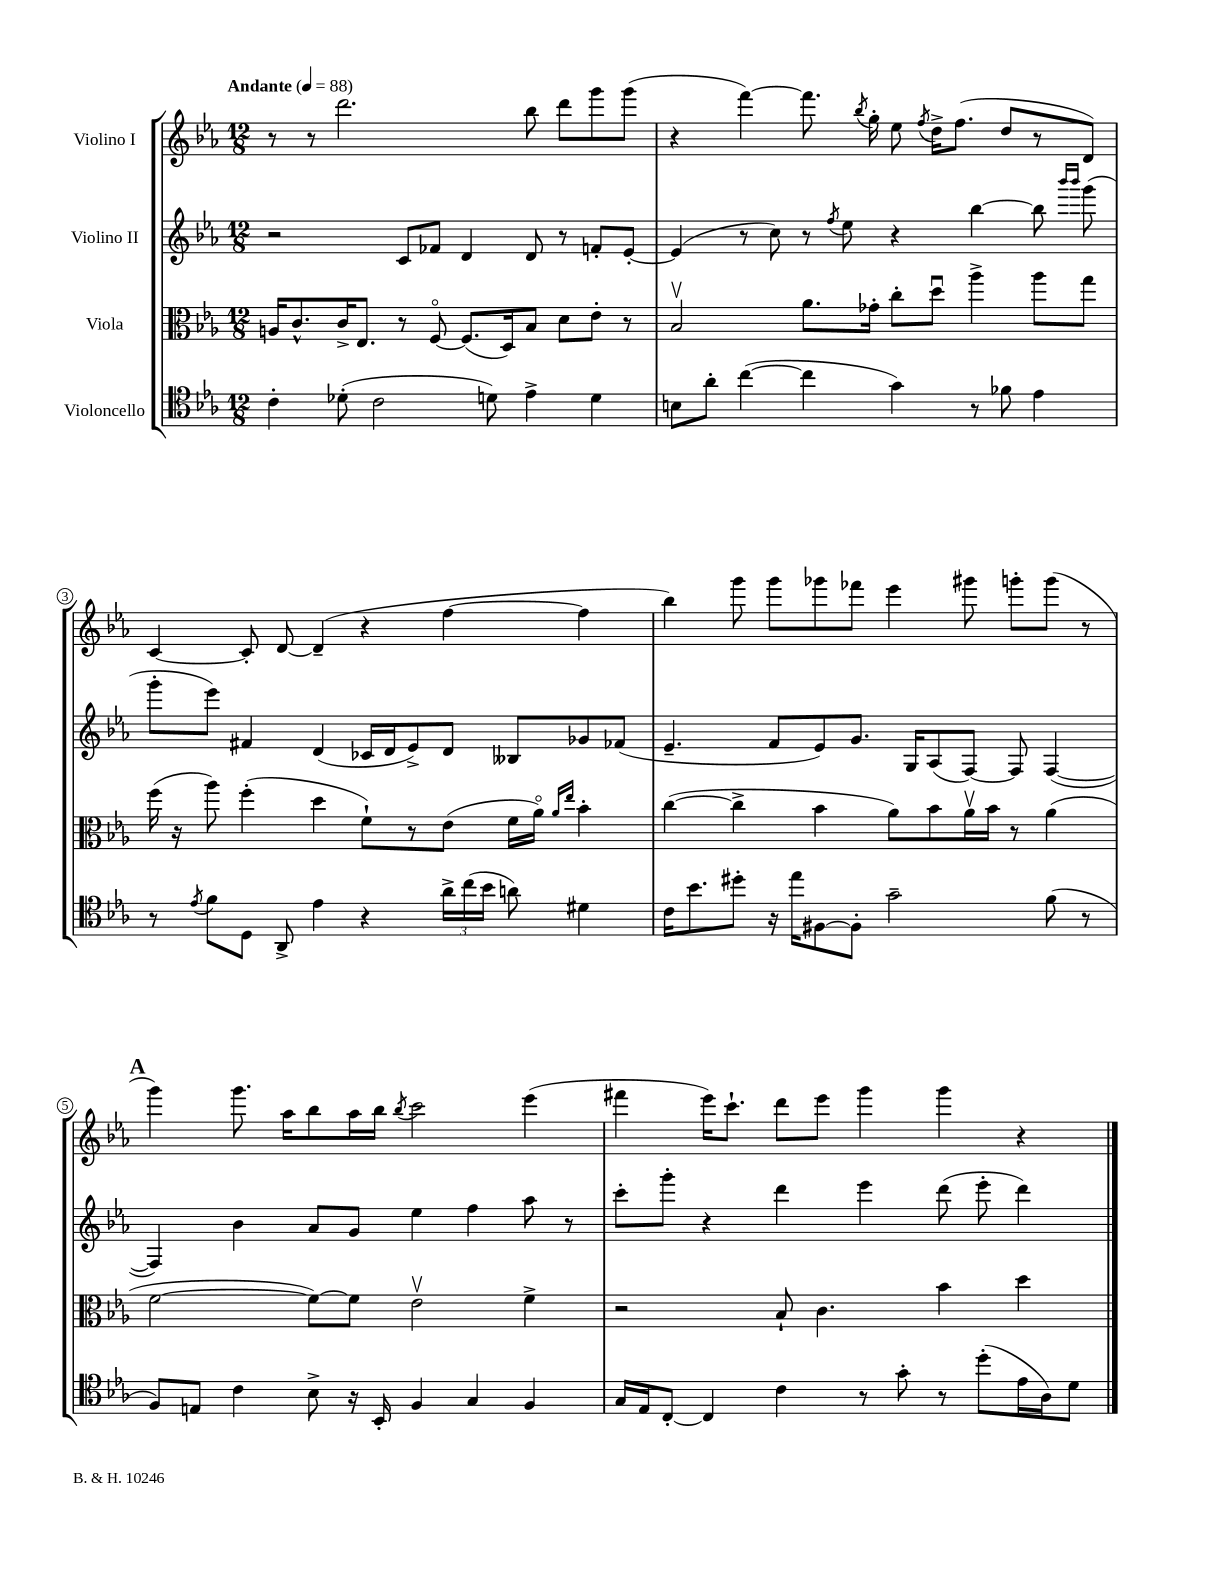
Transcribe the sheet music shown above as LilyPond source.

<<
\new StaffGroup <<
\new Staff = "s0" \with { instrumentName = "Violino I" } {
    \clef treble \key ees \major \numericTimeSignature \time 12/8 \tempo "Andante" 4 = 88
    \autoBeamOff r8 r8 d'''2. bes''8 d'''8[ g'''8 g'''8]( |
    r4 f'''4~) f'''8. \acciaccatura { bes''8 } g''16-. ees''8 \acciaccatura { f''8 } d''16[-> f''8.]( d''8[ r8 d'8]) |
    c'4~ c'8-. d'8~ d'4--( r4 f''4~ f''4 |
    bes''4) g'''8 g'''8[ ges'''8 fes'''8] ees'''4 gis'''8 g'''8[-. g'''8]( r8 |
    \mark \markup { \bold "A" } g'''4) g'''8. aes''16[ bes''8 aes''16 bes''16] \acciaccatura { bes''8 } c'''2 ees'''4( |
    fis'''4 ees'''16[) c'''8.]-! d'''8[ ees'''8] g'''4 g'''4 r4 \bar "|." |
}
\new Staff = "s1" \with { instrumentName = "Violino II" } {
    \clef treble \key ees \major \numericTimeSignature \time 12/8
    \autoBeamOff r2 c'8[ fes'8] d'4 d'8 r8 f'8[-. ees'8]~-. |
    ees'4( r8 c''8) r8 \acciaccatura { f''8 } ees''8 r4 bes''4~ bes''8 \grace { bes'''16[ bes'''16] } g'''8( |
    g'''8[-. ees'''8]) fis'4 d'4( ces'16[ d'16 ees'8->) d'8] beses8[ ges'8 fes'8]( |
    ees'4.-- f'8[ ees'8) g'8.] g16[ aes8( f8]~) f8 f4~( |
    \mark \markup { \bold "A" } f4) bes'4 aes'8[ g'8] ees''4 f''4 aes''8 r8 |
    c'''8[-. g'''8]-. r4 d'''4 ees'''4 d'''8( ees'''8-. d'''4) \bar "|." |
}
\new Staff = "s2" \with { instrumentName = "Viola" } {
    \clef alto \key ees \major \numericTimeSignature \time 12/8
    \autoBeamOff a16[ c'8.-^ c'16-> ees8.] r8 f8~\flageolet f8.[( d16) bes8] d'8[ ees'8]-. r8 |
    bes2\upbow aes'8.[ ges'16]-. c''8[-. d''8]\downbow aes''4-> aes''8[ g''8] |
    f''16( r16 aes''8) f''4-.( d''4 f'8[-!) r8 ees'8]( f'16[ aes'16]\flageolet) \grace { aes'16[ ees''16] } bes'4-. |
    c''4~( c''4-> bes'4 aes'8[) bes'8 aes'16\upbow bes'16] r8 aes'4( |
    \mark \markup { \bold "A" } f'2~ f'8[~) f'8] ees'2\upbow f'4-> |
    r2 bes8-! c'4. bes'4 d''4 \bar "|." |
}
\new Staff = "s3" \with { instrumentName = "Violoncello" } {
    \clef tenor \key ees \major \numericTimeSignature \time 12/8
    \autoBeamOff c'4-. des'8-.( c'2 d'8) ees'4-> d'4 |
    b8[ aes'8]-. c''4~( c''4 g'4) r8 fes'8 ees'4 |
    r8 \acciaccatura { ees'8 } f'8[ d8] aes,8-> ees'4 r4 \tuplet 3/2 { aes'16[-> c''16( bes'16] } a'8) dis'4 |
    c'16[ bes'8. dis''8]-. r16 ees''16[ fis8~ fis8]-. g'2-- f'8( r8 |
    \mark \markup { \bold "A" } f8[) e8] c'4 bes8-> r16 bes,16-. f4 g4 f4 |
    g16[ ees16 c8]~-. c4 c'4 r8 g'8-. r8 d''8[-.( ees'16 aes16) d'8] \bar "|." |
}
>>
>>
\layout { \context { \Score \override BarNumber.stencil = #(make-stencil-circler 0.1 0.3 ly:text-interface::print) } }
